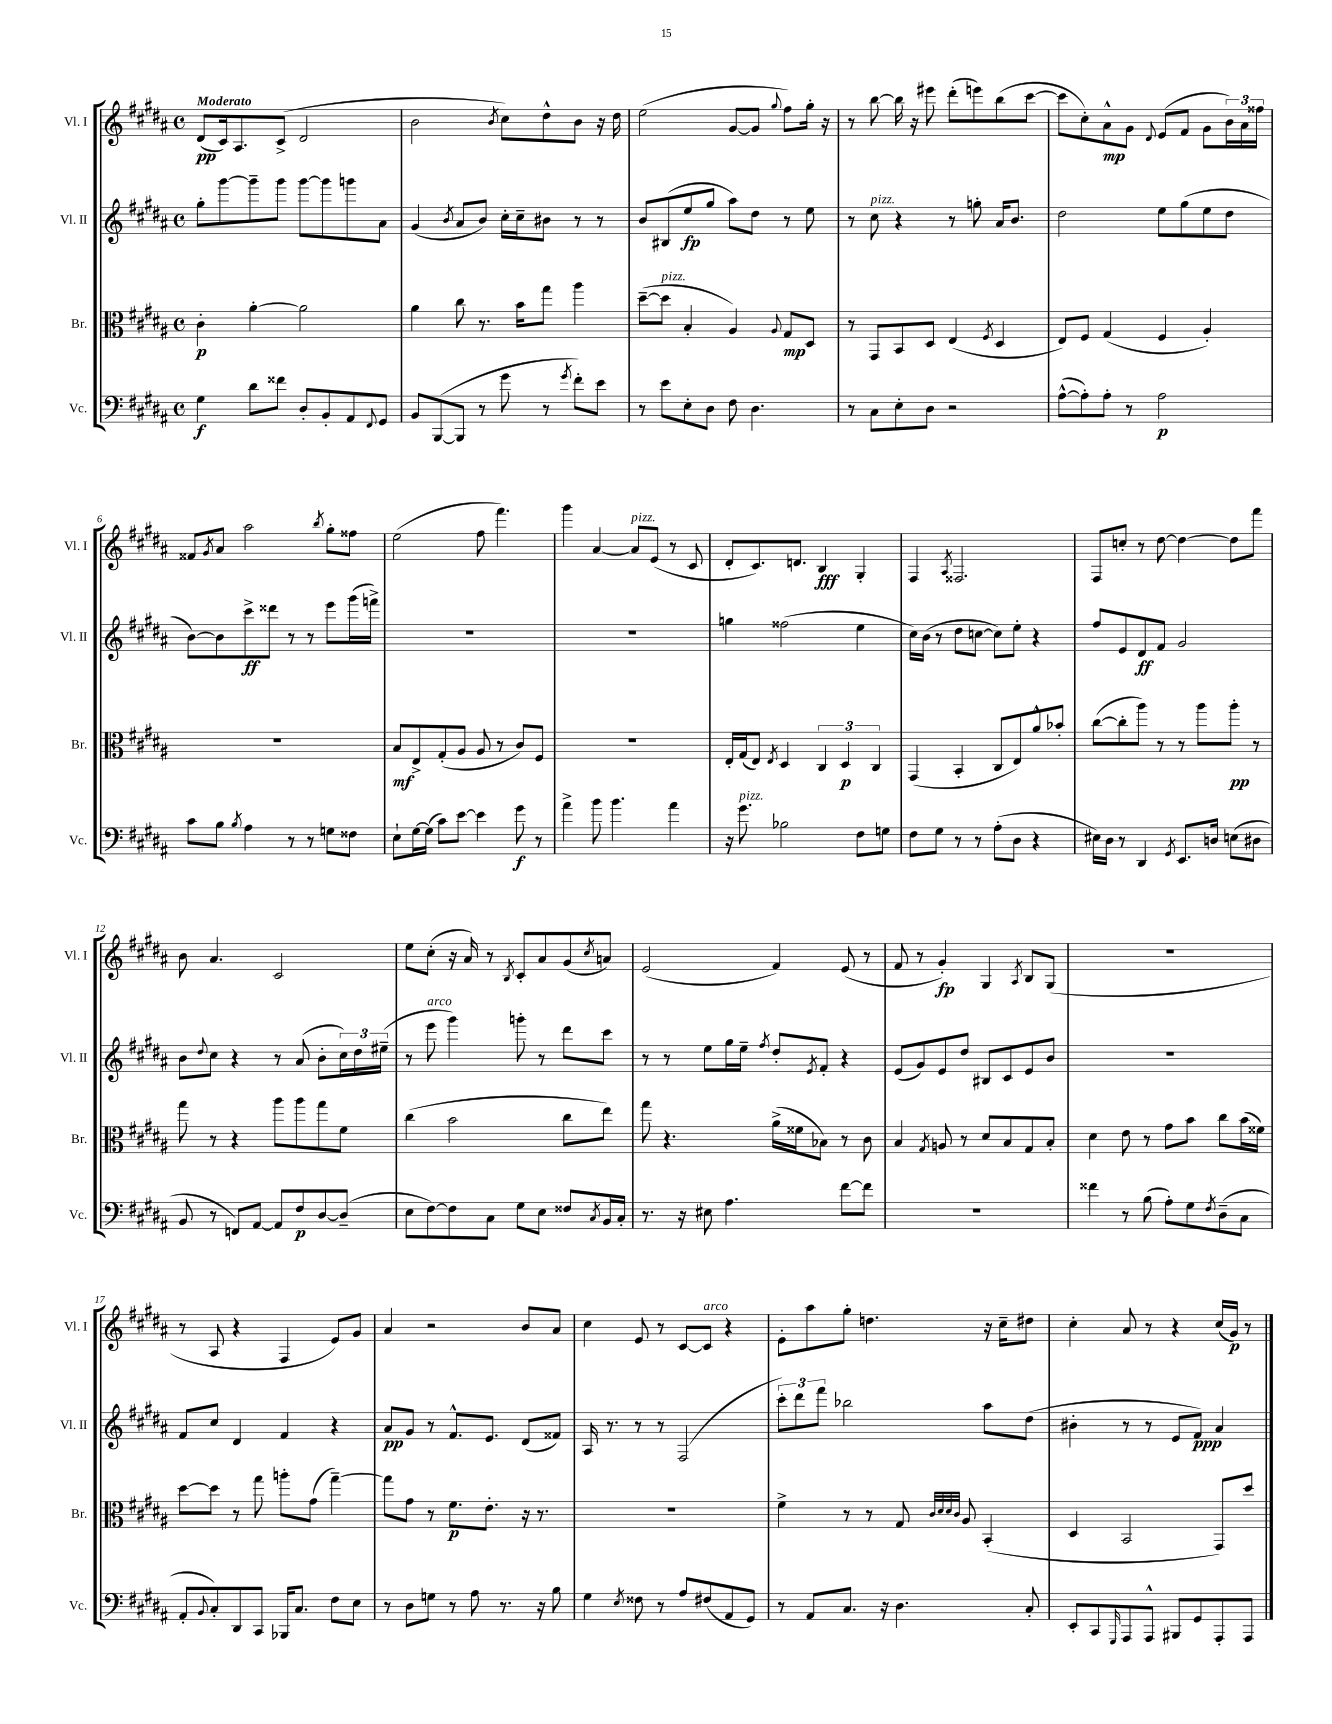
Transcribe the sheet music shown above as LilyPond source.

<<
\new StaffGroup <<
\new Staff = "s0" \with { instrumentName = "Vl. I" shortInstrumentName = "Vl. I" } {
    \clef treble \key b \major \defaultTimeSignature \time 4/4 \tempo "Moderato"
    dis'8\pp( cis'16) ais8. cis'8->( dis'2 |
    b'2 \acciaccatura { b'8 } cis''8) dis''8-^ b'8 r16 dis''16 |
    e''2( gis'8~ gis'8 \appoggiatura { gis''8 } fis''8) gis''16-. r16 |
    r8 b''8~ b''16 r16 eis'''8 dis'''8-.( e'''8) b''8( cis'''8~ |
    cis'''8 cis''8-.) ais'8-^\mp gis'8 \appoggiatura { dis'8 } e'8( fis'8 gis'8 \tuplet 3/2 { b'16) ais'16 fisis''16 } |
    fisis'8 \acciaccatura { gis'8 } ais'8 ais''2 \acciaccatura { b''8 } gis''8-. fisis''8 |
    e''2( fis''8 fis'''4.) |
    gis'''4 ais'4~ ais'8^\markup { \italic "pizz." } e'8( r8 cis'8 |
    dis'8-. cis'8.) d'8. b4\fff gis4-. |
    fis4 \acciaccatura { ais8 } fisis2. |
    fis8 c''8-. r8 dis''8~ dis''4~ dis''8 fis'''8 |
    b'8 ais'4. cis'2 |
    e''8 cis''8-.( r16 ais'16) r8 \acciaccatura { b8 } cis'8-. ais'8 gis'8( \acciaccatura { cis''8 } a'8) |
    e'2( fis'4) e'8( r8 |
    fis'8 r8 gis'4-.\fp) gis4 \acciaccatura { ais8 } b8 gis8( |
    R1 |
    r8 ais8 r4 fis4 e'8) gis'8 |
    ais'4 r2 b'8 ais'8 |
    cis''4 e'8 r8 cis'8~ cis'8^\markup { \italic "arco" } r4 |
    e'8-. ais''8 gis''8-. d''4. r16 cis''16-- dis''8 |
    cis''4-. ais'8 r8 r4 cis''16( gis'16\p) r8 \bar "|." |
}
\new Staff = "s1" \with { instrumentName = "Vl. II" shortInstrumentName = "Vl. II" } {
    \clef treble \key b \major \defaultTimeSignature \time 4/4
    gis''8-. gis'''8~ gis'''8-- gis'''8 gis'''8~ gis'''8 g'''8 ais'8 |
    gis'4( \acciaccatura { b'8 } ais'8 b'8) cis''16-. cis''16-- bis'8 r8 r8 |
    b'8 bis8( e''8\fp gis''8 ais''8) dis''8 r8 e''8 |
    r8 cis''8^\markup { \italic "pizz." } r4 r8 g''8-. ais'16 b'8. |
    dis''2 e''8 gis''8( e''8 dis''8 |
    b'8~) b'8 cis'''8->\ff disis'''8 r8 r8 e'''8 gis'''16( f'''16->) |
    R1 |
    R1 |
    g''4 fisis''2( e''4 |
    cis''16) b'16( r8 dis''8 c''8~ c''8) e''8-. r4 |
    fis''8 e'8 dis'8\ff fis'8 gis'2 |
    b'8 \appoggiatura { dis''8 } cis''8 r4 r8 ais'8( b'8-. \tuplet 3/2 { cis''16) dis''16 eis''16--( } |
    r8 e'''8^\markup { \italic "arco" } gis'''4) g'''8-. r8 dis'''8 cis'''8 |
    r8 r8 e''8 gis''16 e''16-- \acciaccatura { fis''8 } dis''8-. \acciaccatura { e'8 } fis'8-. r4 |
    e'8( gis'8) e'8 dis''8 bis8 cis'8 e'8 b'8 |
    R1 |
    fis'8 cis''8 dis'4 fis'4 r4 |
    ais'8\pp gis'8 r8 fis'8.-^ e'8. dis'8( fisis'8) |
    ais16 r8. r8 r8 fis2( |
    \tuplet 3/2 { cis'''8-.) dis'''8 fis'''8 } bes''2 ais''8 dis''8( |
    bis'4-. r8 r8 e'8 fis'8\ppp) ais'4 \bar "|." |
}
\new Staff = "s2" \with { instrumentName = "Br." shortInstrumentName = "Br." } {
    \clef alto \key b \major \defaultTimeSignature \time 4/4
    cis'4-.\p ais'4~-. ais'2 |
    ais'4 cis''8 r8. b'16 gis''8 ais''4 |
    dis''8~--( dis''8^\markup { \italic "pizz." } b4-. ais4) \appoggiatura { ais8 } gis8\mp dis8 |
    r8 gis,8 b,8 dis8 e4( \acciaccatura { fis8 } dis4 |
    e8) fis8 gis4( fis4 ais4-.) |
    R1 |
    b8\mf e8-> gis8-.( ais8 ais8 r8 cis'8) fis8 |
    R1 |
    e16-. gis16( e8) \acciaccatura { e8 } dis4 \tuplet 3/2 { cis4 dis4\p cis4 } |
    gis,4( b,4-. cis8 e8) ais'8-^ bes'8-. |
    cis''8~( cis''8-. ais''8) r8 r8 ais''8 ais''8-.\pp r8 |
    gis''8 r8 r4 ais''8 ais''8 gis''8 fis'8 |
    cis''4( b'2 cis''8 e''8) |
    gis''8 r4. ais'16->( fisis'16 bes8) r8 cis'8 |
    b4 \acciaccatura { gis8 } a8 r8 dis'8 b8 gis8 b8-. |
    dis'4 e'8 r8 gis'8 b'8 cis''8 b'16( fisis'16) |
    dis''8~ dis''8 r8 gis''8 a''8-. gis'8( gis''4~--) |
    gis''8 gis'8 r8 fis'8.\p e'8.-. r16 r8. |
    R1 |
    fis'4-> r8 r8 gis8 \grace { cis'32 dis'32 dis'32 cis'32 } ais8 b,4-.( |
    dis4 b,2 gis,8) dis''8 \bar "|." |
}
\new Staff = "s3" \with { instrumentName = "Vc." shortInstrumentName = "Vc." } {
    \clef bass \key b \major \defaultTimeSignature \time 4/4
    gis4\f dis'8 fisis'8 dis8-. b,8-. ais,8 \appoggiatura { fis,8 } gis,8 |
    b,8 b,,8~( b,,8 r8 gis'8 r8 \acciaccatura { gis'8 } fis'8-.) e'8 |
    r8 e'8 e8-. dis8 fis8 dis4. |
    r8 cis8 e8-. dis8 r2 |
    ais8~-^( ais8-.) ais8-. r8 ais2\p |
    cis'8 b8 \acciaccatura { b8 } ais4 r8 r8 g8 fisis8 |
    e8-! gis16~ gis16( cis'8) e'8~ e'4 gis'8\f r8 |
    ais'4-> b'8 b'4. ais'4 |
    r16 gis'8.^\markup { \italic "pizz." } bes2 fis8 g8 |
    fis8 gis8 r8 r8 ais8-.( dis8 r4 |
    eis16) dis16 r8 dis,4 \acciaccatura { gis,8 } e,8. d16 e8( dis8 |
    b,8 r8 f,8) ais,8~ ais,8 fis8\p dis8~ dis8--( |
    e8 fis8~) fis8 cis8 gis8 e8 fisis8 \acciaccatura { cis8 } b,16 cis16-. |
    r8. r16 eis8 ais4. fis'8~ fis'8 |
    R1 |
    fisis'4 r8 b8( ais8-.) gis8 \acciaccatura { fis8 } dis8--( cis8 |
    ais,8-. \appoggiatura { b,8 } cis8-.) dis,8 cis,8 bes,,16 cis8. fis8 e8 |
    r8 dis8 g8 r8 ais8 r8. r16 b8 |
    gis4 \acciaccatura { e8 } fisis8 r8 ais8 fis8( ais,8 gis,8) |
    r8 ais,8 cis8. r16 dis4. cis8-. |
    e,8-. cis,8 \grace { gis,,16 } ais,,8 ais,,8-^ bis,,8 gis,8 ais,,8-. ais,,8 \bar "|." |
}
>>
>>
